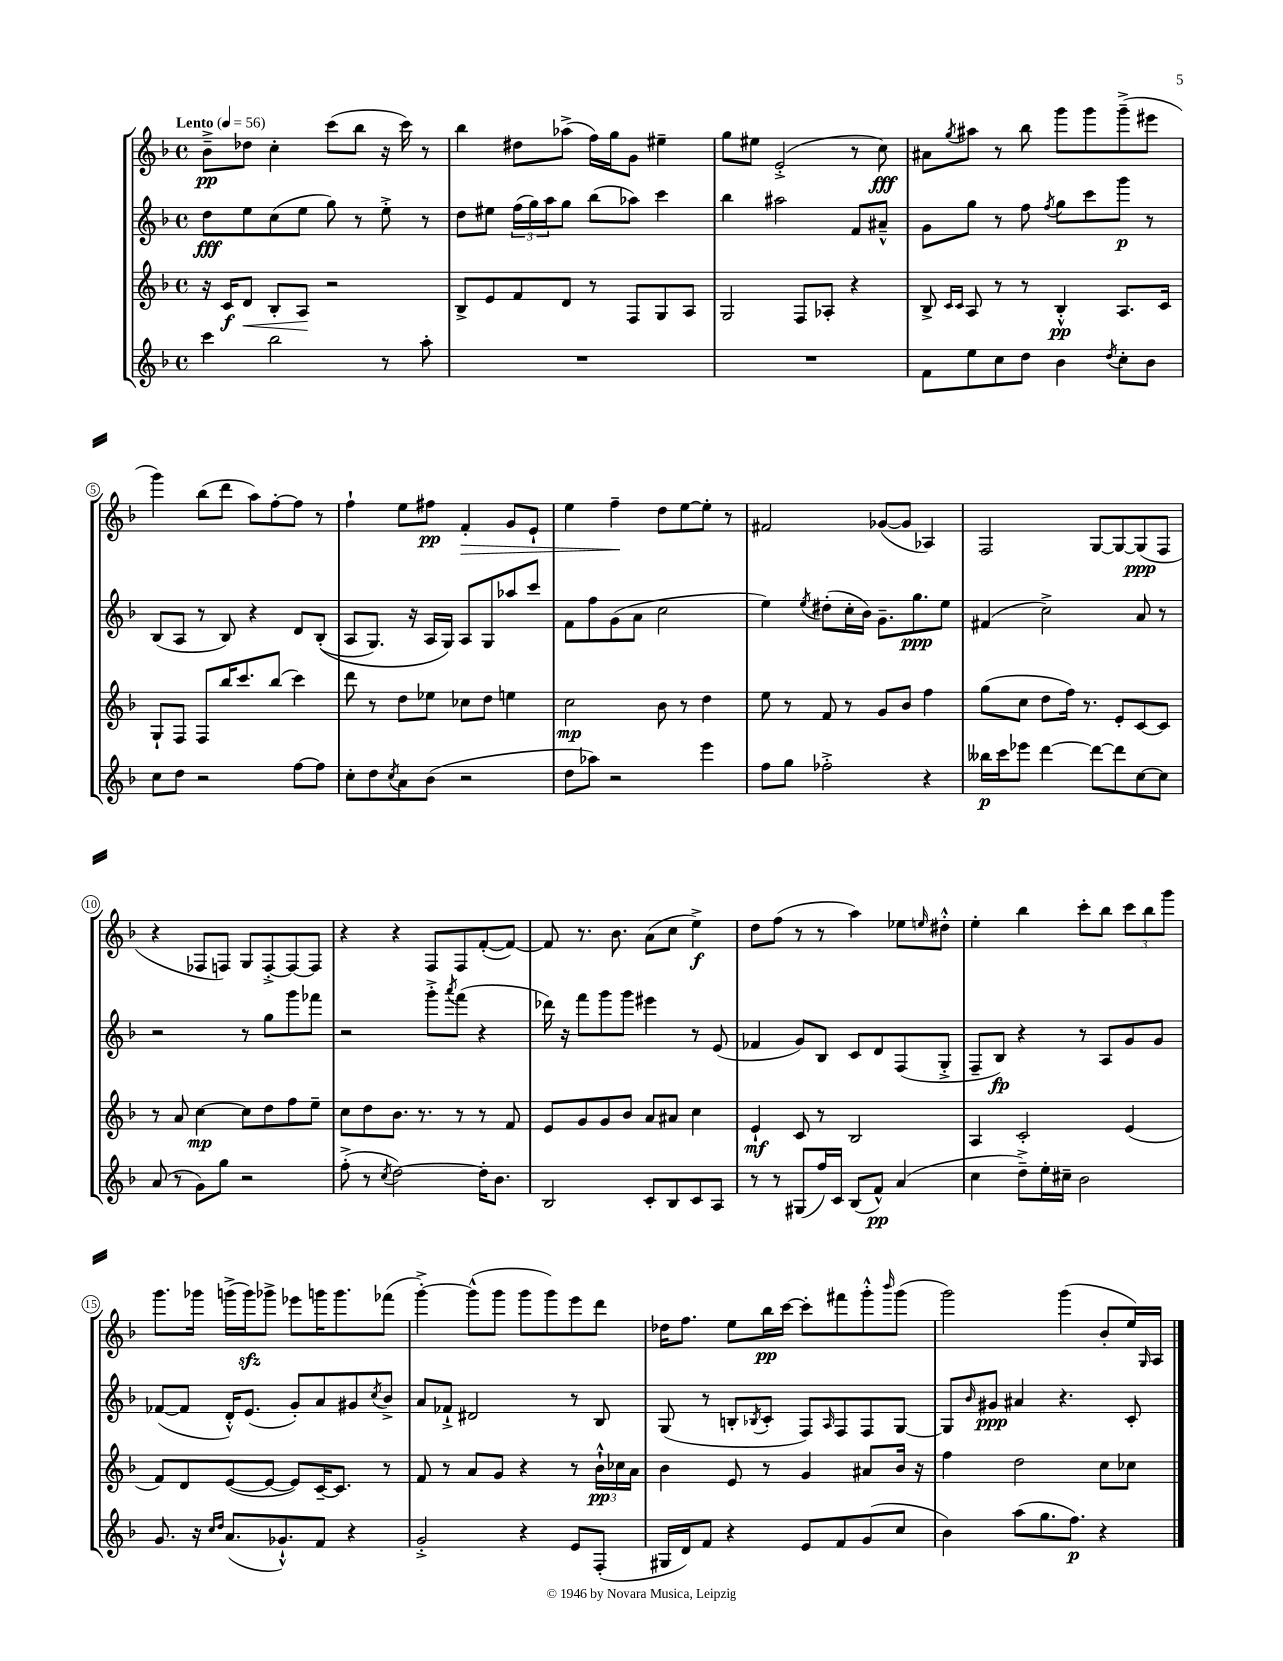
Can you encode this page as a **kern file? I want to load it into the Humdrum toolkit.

**kern	**dynam	**kern	**dynam	**kern	**dynam	**kern	**dynam
*part4	*part4	*part3	*part3	*part2	*part2	*part1	*part1
*staff4	*staff4	*staff3	*staff3	*staff2	*staff2	*staff1	*staff1
*clefG2	*	*clefG2	*	*clefG2	*	*clefG2	*
*k[b-]	*	*k[b-]	*	*k[b-]	*	*k[b-]	*
*M4/4	*	*M4/4	*	*M4/4	*	*M4/4	*
*met(c)	*	*met(c)	*	*met(c)	*	*met(c)	*
*MM56	*	*MM56	*	*MM56	*	*MM56	*
=1	=1	=1	=1	=1	=1	=1	=1
!	!	!	!	!	!	!LO:TX:a:B:t=Lento	!
4ccc\	.	16r	.	8dd\L	fff	8b-~^\L	pp
.	.	16c/KL	f	.	.	.	.
!	!	!	!LO:HP:b	!	!	!	!
.	.	8d/J	<	8ee\	.	8dd-X\J	.
2bb-\	.	8B-'/L	.	(8cc\	.	4cc'\	.
.	.	8A/J	.	8ee\J	.	.	.
.	.	2r	[	8gg\)	.	(8ccc\L	.
.	.	.	.	8r	.	8bb-\J	.
8r	.	.	.	8ee'^\	.	16r	.
.	.	.	.	.	.	16ccc\)	.
8aa'\	.	.	.	8r	.	8r	.
=2	=2	=2	=2	=2	=2	=2	=2
1r	.	8B-^/L	.	8dd\L	.	4bb-\	.
.	.	8e/	.	8ee#X\J	.	.	.
.	.	8f/	.	(24ff\LL	.	8dd#X\L	.
.	.	.	.	24gg\)	.	.	.
.	.	.	.	24aa\J	.	.	.
.	.	8d/J	.	8gg\J	.	(8aa-X^\J	.
.	.	8r	.	(8bb-\L	.	16ff\LL)	.
.	.	.	.	.	.	16gg\J	.
.	.	8F/L	.	8aa-X\J)	.	8g\J	.
.	.	8G/	.	4ccc\	.	4ee#X~\	.
.	.	8A/J	.	.	.	.	.
=3	=3	=3	=3	=3	=3	=3	=3
1r	.	2G/	.	4bb-\	.	8gg\L	.
.	.	.	.	.	.	8ee#X\J	.
.	.	.	.	2aa#X\	.	(2e'^/	.
.	.	8F/L	.	.	.	.	.
.	.	8A-X'/J	.	.	.	.	.
.	.	4r	.	8f/L	.	8r	.
.	.	.	.	8a#X~^^/J	.	8cc\)	fff
=4	=4	=4	=4	=4	=4	=4	=4
8f\L	.	8B-^/	.	8g\L	.	8a#X\L	.
.	.	16qqc/LL	.	.	.	.	.
.	.	16qqc/JJ	.	.	.	8qgg/	.
8ee\	.	8A/	.	8gg\J	.	8aa#X\J	.
8cc\	.	8r	.	8r	.	8r	.
8dd\J	.	8r	.	8ff\	.	8bb-\	.
.	.	.	.	8qff/	.	.	.
4b-\	.	4B-'^^/	pp	8gg\L	.	8ggg\L	.
.	.	.	.	8ccc\	.	8ggg\	.
8qdd/	.	.	.	.	.	.	.
8cc'\L	.	8.A/L	.	8ggg\J	p	(8ggg~^\	.
8b-\J	.	.	.	8r	.	8eee#X\J	.
.	.	16c/Jk	.	.	.	.	.
!!LO:LB:g=z
=5	=5	=5	=5	=5	=5	=5	=5
8cc\L	.	8G`/L	.	(8B-/L	.	4ggg\)	.
8dd\J	.	8F/J	.	8A/J	.	.	.
2r	.	8F/L	.	8r	.	(8bb-\L	.
.	.	16bb-/K	.	8B-/)	.	8ddd\J	.
.	.	8.ccc/	.	.	.	.	.
.	.	.	.	4r	.	8aa\L)	.
.	.	(8bb-/J	.	.	.	[8ff'\	.
[8ff\L	.	4ccc\)	.	8d/L	.	8ff\J]	.
8ff\J]	.	.	.	((8B-'/J	.	8r	.
=6	=6	=6	=6	=6	=6	=6	=6
8cc'\L	.	8ddd\	.	8A/L	.	4ff`\	.
8dd\	.	8r	.	8.G/J)	.	.	.
8qcc/	.	.	.	.	.	.	.
8a\	.	8dd\L	.	.	.	8ee\L	.
.	.	.	.	16r	.	.	.
(8b-\J	.	8ee-X\J	.	16A/LL	.	8ff#X\J	pp
.	.	.	.	16G/JJ)	.	.	.
!	!	!	!	!	!	!	!LO:HP:b
2r	.	8cc-X\L	.	8A/L	.	4f'/	>
.	.	8dd\J	.	8G/	.	.	.
.	.	4een\	.	8aa-X/	.	8g/L	.
.	.	.	.	8ccc/J	.	8e`/J	.
=7	=7	=7	=7	=7	=7	=7	=7
8dd\L	.	2cc\	mp	8f\L	.	4ee\	.
8aa-X\J)	.	.	.	8ff\	.	.	.
2r	.	.	.	(8g\	.	4ff~\	.
.	.	.	.	8a\J	.	.	.
.	.	8b-\	.	2cc\	.	8dd\L	]
.	.	8r	.	.	.	[8ee\	.
4eee\	.	4dd\	.	.	.	8ee'\J]	.
.	.	.	.	.	.	8r	.
=8	=8	=8	=8	=8	=8	=8	=8
8ff\L	.	8ee\	.	4ee\)	.	2f#X/	.
8gg\J	.	8r	.	.	.	.	.
.	.	.	.	8qee/	.	.	.
2ff-X'^\	.	8f/	.	(8dd#X'\L	.	.	.
.	.	8r	.	16cc'\L	.	.	.
.	.	.	.	16b-\JJ)	.	.	.
.	.	8g/L	.	8.g~\L	.	([8g-X/L	.
.	.	8b-/J	.	.	.	8g-/J]	.
.	.	.	.	8.gg\	ppp	.	.
4r	.	4ff\	.	.	.	4A-X/)	.
.	.	.	.	8ee\J	.	.	.
=9	=9	=9	=9	=9	=9	=9	=9
16bb--X\LL	p	(8gg\L	.	(4f#X/	.	2F/	.
16ccc\J	.	.	.	.	.	.	.
8eee-X\J	.	8cc\J	.	.	.	.	.
[4ddd\	.	8dd\L	.	2cc^\)	.	.	.
.	.	16ff\Jk)	.	.	.	.	.
.	.	8.r	.	.	.	.	.
8ddd\L_	.	.	.	.	.	[8G/L	.
8ddd\]	.	8e'/L	.	.	.	8G/_	.
[8cc\	.	[8c/	.	8a/	.	(8G/]	ppp
8cc\J]	.	8c/J]	.	8r	.	8F/J	.
!!LO:LB:g=z
=10	=10	=10	=10	=10	=10	=10	=10
(8a/	.	8r	.	2r	.	4r	.
8r	.	8a/	.	.	.	.	.
8g\L)	.	[4cc\	mp	.	.	8F-X/L	.
8gg\J	.	.	.	.	.	8Fn/J)	.
2r	.	8cc\L]	.	8r	.	8G/L	.
.	.	8dd\	.	8gg\L	.	[8F'^/	.
.	.	8ff\	.	8ggg\	.	8F/_	.
.	.	8ee~\J	.	8fff-X\J	.	8F/J]	.
=11	=11	=11	=11	=11	=11	=11	=11
(8ff'^\	.	8cc\L	.	2r	.	4r	.
8r	.	8dd\	.	.	.	.	.
8qcc/	.	.	.	.	.	.	.
[2dd\)	.	8.b-\J	.	.	.	4r	.
.	.	8.r	.	.	.	.	.
.	.	.	.	8ggg'^\L	.	8F/L	.
.	.	.	.	8qaaa/	.	.	.
.	.	8r	.	(8fff\J	.	8F/	.
16dd'\KL]	.	8r	.	4r	.	([8f'/	.
8.b-\J	.	.	.	.	.	.	.
.	.	8f/	.	.	.	8f/J_)	.
=12	=12	=12	=12	=12	=12	=12	=12
2B-/	.	8e/L	.	16ddd-X\)	.	8f/]	.
.	.	.	.	16r	.	.	.
.	.	8g/	.	8fff\L	.	8.r	.
.	.	8g/	.	8ggg\	.	.	.
.	.	.	.	.	.	8.b-\	.
.	.	8b-/J	.	8ggg\J	.	.	.
8c'/L	.	8a/L	.	4eee#X\	.	(8a\L	.
8B-/	.	8a#X/J	.	.	.	8cc\J	.
8c/	.	4cc\	.	8r	.	4ee^\)	f
8A/J	.	.	.	(8e/	.	.	.
=13	=13	=13	=13	=13	=13	=13	=13
8r	.	4e`/	mf	4f-X/	.	8dd\L	.
8r	.	.	.	.	.	(8ff\J	.
(8G#X/L	.	8c/	.	8g/L)	.	8r	.
16ff/L)	.	8r	.	8B-/J	.	8r	.
16c/JJ	.	.	.	.	.	.	.
(8B-/L	.	2B-/	.	8c/L	.	4aa\)	.
8f^^/J)	pp	.	.	8d/	.	.	.
(4a/	.	.	.	(8F/	.	8ee-X\L	.
.	.	.	.	.	.	16qqeen/	.
.	.	.	.	8G'^/J	.	8dd#X'^^\J	.
=14	=14	=14	=14	=14	=14	=14	=14
4cc\	.	4A/	.	8F~/L	.	4ee'\	.
.	.	.	.	8B-/J)	fp	.	.
8dd~^\L)	.	2c'/	.	4r	.	4bb-\	.
16ee'\L	.	.	.	.	.	.	.
16cc#X~\JJ	.	.	.	.	.	.	.
2b-\	.	.	.	8r	.	8ccc'\L	.
.	.	.	.	8A/L	.	8bb-\J	.
.	.	(4e/	.	8g/	.	12ccc\L	.
.	.	.	.	.	.	12bb-\	.
.	.	.	.	8g/J	.	.	.
.	.	.	.	.	.	12ggg\J	.
!!LO:LB:g=z
=15	=15	=15	=15	=15	=15	=15	=15
8.g/	.	8f/L)	.	([8f-X/L	.	8.ggg\L	.
.	.	8d/	.	8f-/J]	.	.	.
16r	.	.	.	.	.	16ggg-X\Jk	.
16qqcc/LL	.	.	.	.	.	.	.
16qqdd/JJ	.	.	.	.	.	.	.
(8.a/L	.	([8e/	.	16d'^^/KL)	.	(16gggn^\LL	.
.	.	.	.	(8.e/J	.	16gggzz\J)	.
.	.	8e/J_	.	.	.	8ggg-X^\J	.
8.g-X`^^/)	.	.	.	.	.	.	.
.	.	8e/L])	.	8g'/L)	.	8eee-X\L	.
8f/J	.	[16c~/K	.	8a/	.	16gggn\K	.
.	.	8.c/J]	.	.	.	8.ggg\	.
4r	.	.	.	8g#X/	.	.	.
.	.	.	.	8qcc/	.	.	.
.	.	8r	.	8b-^/J	.	(8fff-X\J	.
=16	=16	=16	=16	=16	=16	=16	=16
2g'^/	.	8f/	.	8a/L	.	[4ggg'^\)	.
.	.	8r	.	8f-X`^/J	.	.	.
.	.	8a/L	.	2d#X/	.	(8ggg^^\L]	.
.	.	8g/J	.	.	.	8ggg\J	.
4r	.	4r	.	.	.	8ggg\L	.
.	.	.	.	.	.	8ggg\)	.
8e/L	.	8r	.	8r	.	8eee\	.
(8F'/J	.	24b-`^^\LL	pp	8B-/	.	8ddd\J	.
.	.	24cc-X\	.	.	.	.	.
.	.	24a\JJ	.	.	.	.	.
=17	=17	=17	=17	=17	=17	=17	=17
16G#X/LL	.	4b-\	.	(8G/	.	16dd-X\KL	.
16d/J)	.	.	.	.	.	8.ff\J	.
8f/J	.	.	.	8r	.	.	.
4r	.	8e/	.	8Bn'/L	.	8ee\L	.
.	.	.	.	8qB-X/	.	.	.
.	.	8r	.	8c'/J	.	16bb-\L	pp
.	.	.	.	.	.	[16ccc\JJ	.
8e/L	.	4g/	.	8F/L)	.	8ccc'\L]	.
.	.	.	.	16qqA/	.	.	.
8f/	.	.	.	8F/	.	8fff#X\	.
(8g/	.	8a#X/L	.	8F/	.	8ggg'^^\	.
.	.	.	.	.	.	16qqbbb-/	.
8cc/J	.	16b-/Jk	.	[8G/J	.	(8ggg\J	.
.	.	16r	.	.	.	.	.
=18	=18	=18	=18	=18	=18	=18	=18
4b-\)	.	4ff\	.	8G/L]	.	2ggg\)	.
.	.	.	.	16qqb-/	.	.	.
.	.	.	.	8g#X/J	ppp	.	.
(8aa\L	.	2dd\	.	4a#X/	.	.	.
8.gg\	.	.	.	.	.	.	.
.	.	.	.	4.r	.	(4ggg\	.
8.ff\J)	p	.	.	.	.	.	.
4r	.	8cc\L	.	.	.	8b-'/L	.
.	.	8cc-X\J	.	8c'/	.	16ee/L)	.
.	.	.	.	.	.	16qqG/	.
.	.	.	.	.	.	16A/JJ	.
==	==	==	==	==	==	==	==
*-	*-	*-	*-	*-	*-	*-	*-
